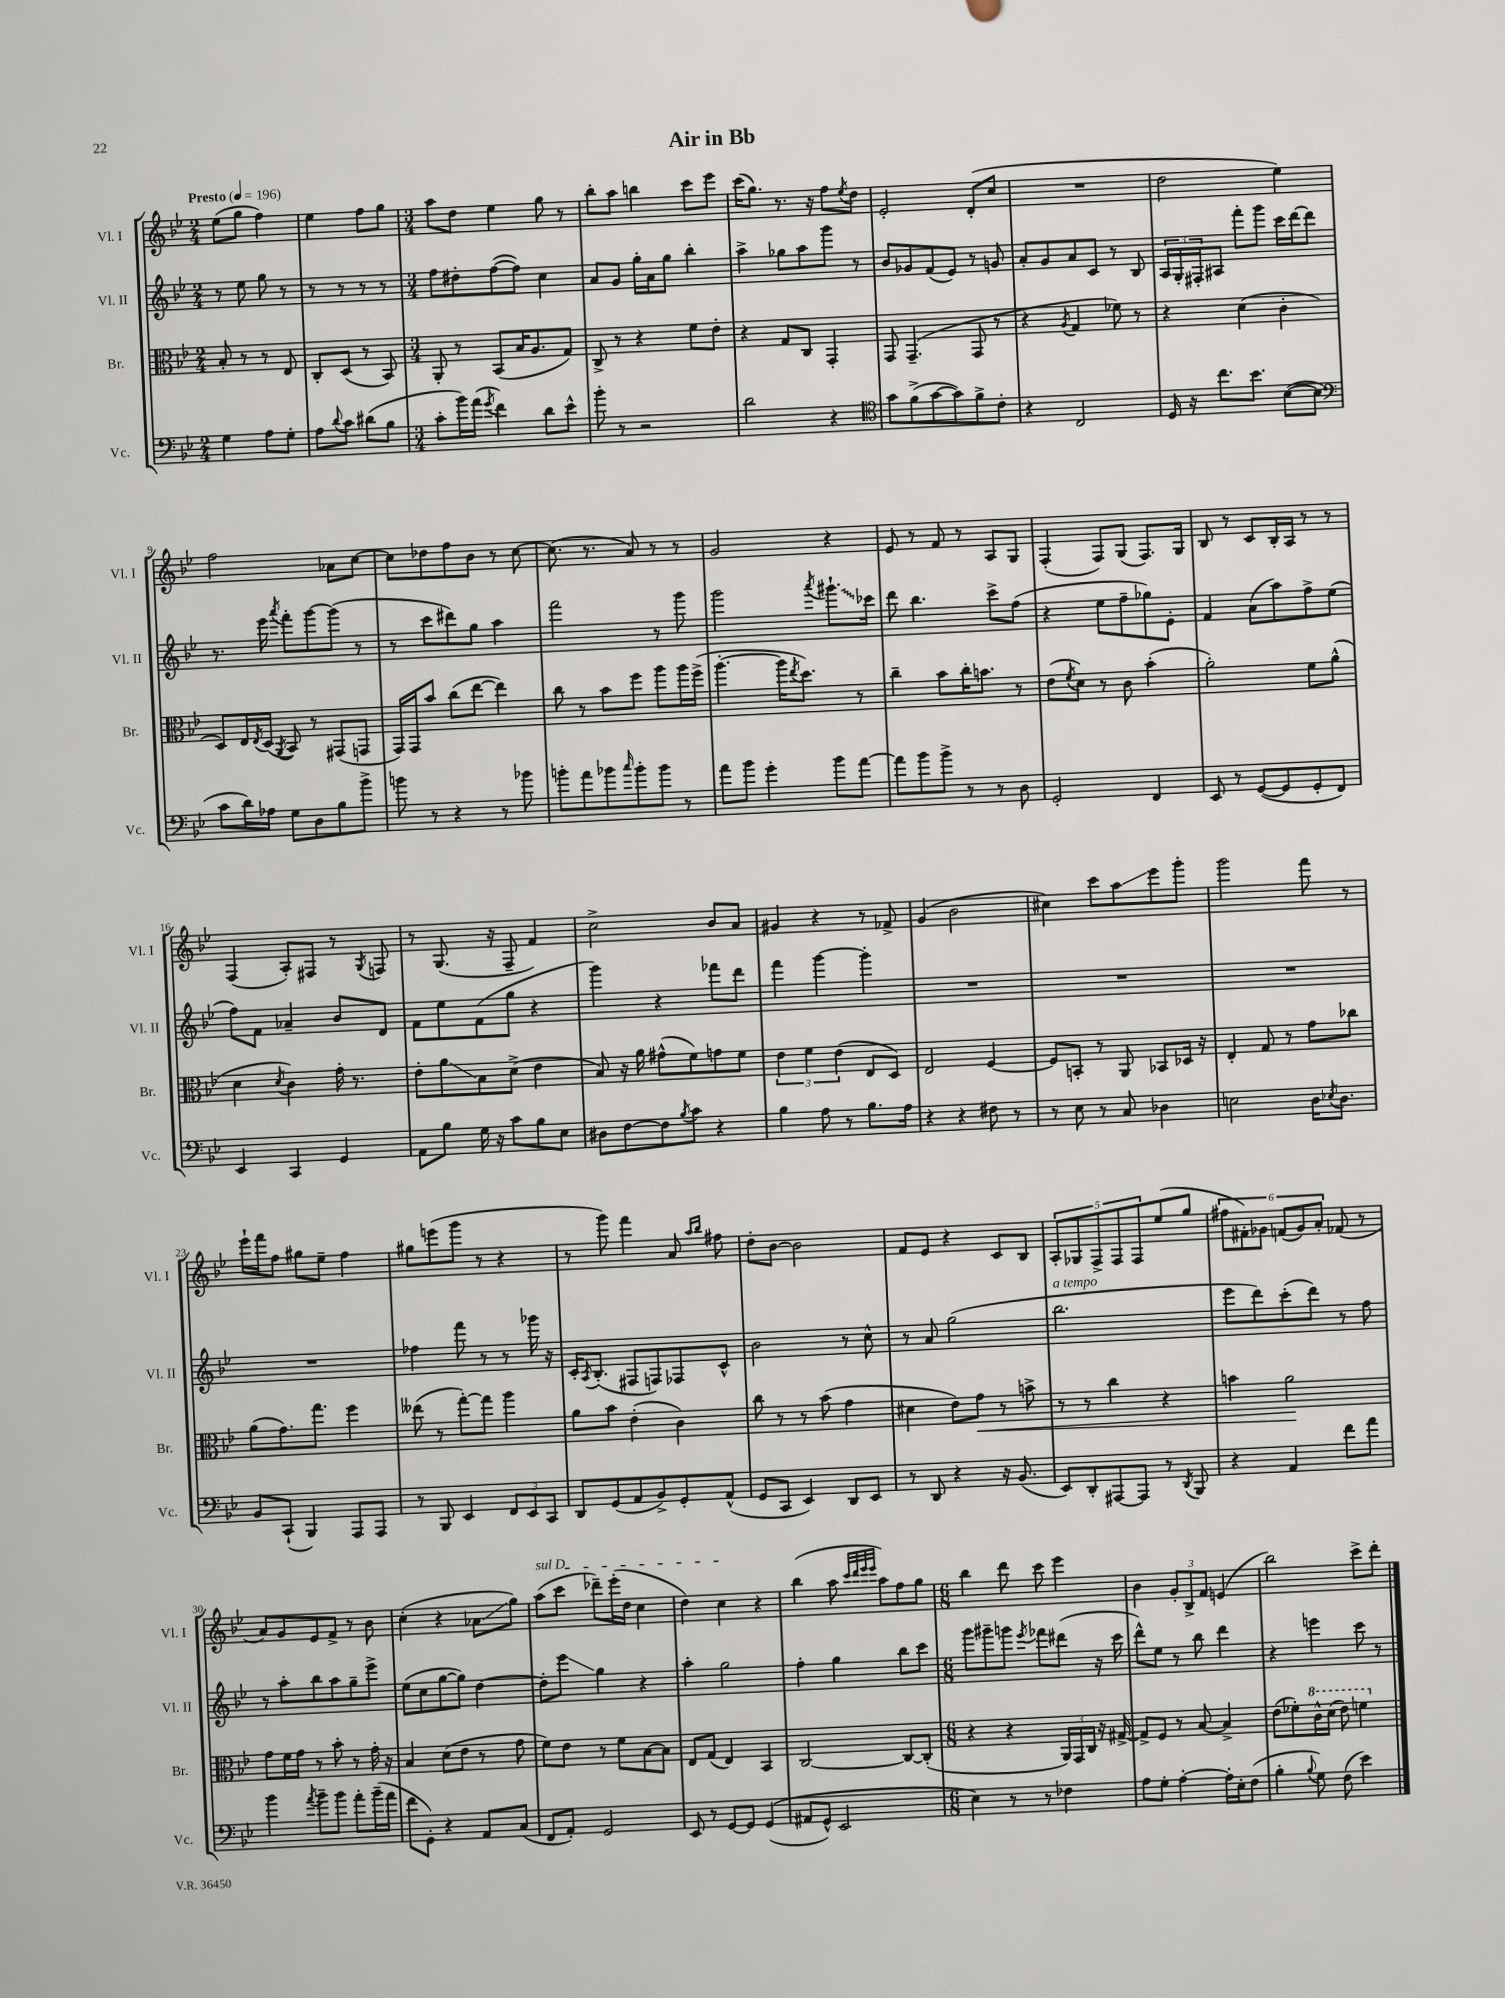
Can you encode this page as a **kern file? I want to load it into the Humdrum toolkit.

**kern	**kern	**kern	**kern
*staff4	*staff3	*staff2	*staff1
*clefF4	*clefC3	*clefG2	*clefG2
*k[b-e-]	*k[b-e-]	*k[b-e-]	*k[b-e-]
*M2/4	*M2/4	*M2/4	*M2/4
*MM196	*MM196	*MM196	*MM196
4G	8B-'	8r	(8ee-
.	8r	8ee-	8gg
8A	8r	8gg	4ff)
8G'	8E-	8r	.
=	=	=	=
8A	8C'	8r	4ee-
8qqd	.	.	.
8c	(8D	8r	.
(8d#	8r	8r	8ff
8B-	8BB-)	8r	8gg
=	=	=	=
*M3/4	*M3/4	*M3/4	*M3/4
8c'	8AA'	8ff	8aa
16b-)	8r	8dd#'	8dd
(16a	.	.	.
8qg	.	.	.
4f)	(8BB-	([8ff	4ee-
.	16B-	8ff])	.
.	8.A	.	.
8d	.	4cc	8gg
8e-^^	8G)	.	8r
=	=	=	=
8b-'	8C^	8a	8bb-'
8r	8r	8g	8aa
2r	4r	16gg'	4bb
.	.	16a	.
.	.	8gg	.
.	8f	4bb-'	8ccc
.	8e-'	.	8eee-
=	=	=	=
2d	4r	4aa^	(16ccc
.	.	.	8.gg)
.	8G	8gg-	8.r
.	8C	8aa	.
.	.	.	16r
4r	4GG'	8ggg	8ff
.	.	.	8qee-
.	.	8r	8dd
=	=	=	=
*clefC4	*	*	*
8g	8GG	8b-	2e-'
(8f^	(4.GG~	8g-	.
[8g	.	(8f	.
8g])	.	8e-)	.
8f^	8GG	8r	(8d'
8c'	8r	8g	8cc
=	=	=	=
4r	4r	8a'	2.r
.	.	8g	.
.	8qA	.	.
2C	4G	8a	.
.	.	8c	.
.	8f-)	8r	.
.	8r	8B-	.
=	=	=	=
16D	4r	24A	2dd
.	.	24G'	.
16r	.	.	.
.	.	24F#'	.
8.cc	.	8A#	.
.	(4d	8fff'	.
8.b-	.	.	.
.	.	8ggg	.
([8B-	4c'	16ccc	4ee-)
.	.	[16ddd	.
8B-]	.	8ddd]	.
=	=	=	=
*clefF4	*	*	*
8c	8D)	8.r	2ff
16d)	16E-	.	.
.	8qE-	.	.
16A-	(16D	16eee-	.
.	8qAA	8qaaa	.
8G	8BB-)	8fff'	.
8D	8r	[8ggg	.
8B-	(8GG#	(8ggg]	8a-
8b-^	8GG	8r	[8cc
=	=	=	=
8b	16GG)	8r	8cc]
.	16GG	.	.
8r	8b-	8ccc	8dd-
4r	(8cc	8ddd#)	8ff
.	[8ee-	8gg	8b-
8r	4ee-])	4aa	8r
8b-	.	.	[8cc
=	=	=	=
8b'	8cc	2fff	(8.cc]
8a	8r	.	.
.	.	.	8.r
8b-	8b-	.	.
16qqcc	.	.	.
8b-'	8ff	.	8a)
8b-	8aa	8r	8r
8r	16aa	8ggg	8r
.	(16ff^	.	.
=	=	=	=
8a	[4.aa'	2ggg	2g
8b-	.	.	.
4g'	.	.	.
.	16aa]	.	.
.	8qee-	.	.
.	8.dd)	.	.
.	.	8qaaa	.
8b-	.	8.ggg#`	4r
[8a	8r	.	.
.	.	16ccc-	.
=	=	=	=
8a]	4cc~	8ddd	8e-
8b-	.	4.bb-	8r
8b-^	8b-	.	8f
8r	16cc'	.	8r
.	8.b	.	.
8r	.	8ccc^	8A
8D	8r	(8ff	8G
=	=	=	=
2GG'	(8e-	4r	(4F'
.	8qf	.	.
.	8d)	.	.
.	8r	8ee-	8F)
.	8c	8ff~	(8G
4FF	(4b-'	8gg-)	8.F)
.	.	8e-'	.
.	.	.	16G
=	=	=	=
8EE-	2a')	4f	8B-
8r	.	.	8r
([8GG	.	(8a	8c
8GG]	.	8aa)	16B-'
.	.	.	16A
8GG'	8f	8ff^	8r
8FF)	(8a^^	(8ee-	8r
=	=	=	=
4EE-	4d	8ff)	(4F
.	.	8f	.
.	8qd	.	.
4CC	4c)	4a-~	8A')
.	.	.	8F#
4GG	16g'	8b-	8r
.	8.r	.	.
.	.	.	8qG
.	.	8d	8F
=	=	=	=
8AA	8e-'	8f	8r
8B-	8a	8ee-	(8.G
16G	8B-	(8f	.
16r	.	.	16r
8c	(8d^	8gg	8F~
8B-	4e-	4r	4f)
8E-	.	.	.
=	=	=	=
8D#	8B-)	4ggg)	2cc^
[8F	16r	.	.
.	16a	.	.
8F]	(8g#^^	4r	.
8qB-	.	.	.
8c	8f)	.	.
4r	8g	8fff-	8b-
.	8f	8ddd	8a
=	=	=	=
4B-	6e-	4fff	4g#
.	6f	.	.
8A	.	[4ggg	4r
.	(6e-	.	.
8r	.	.	.
8.B-	8E-	4ggg']	8r
.	8D)	.	8f-^
16A	.	.	.
=	=	=	=
4r	2E-	2.r	(4g
4r	.	.	2b-
8F#	[4F	.	.
8r	.	.	.
=	=	=	=
8r	8F]	2.r	4cc#)
8E-	8BB'	.	.
8r	8r	.	8ccc
8C	8AA	.	8aa
4D-	8BB-	.	8eee-
.	16D-	.	8ggg'
.	16r	.	.
=	=	=	=
2E	4E-'	2.r	2ggg
.	8G	.	.
.	8r	.	.
16D	8g	.	8fff
8qE-	.	.	.
8.D	.	.	.
.	8cc-	.	8r
=	=	=	=
8BB-	(8a	2.r	16eee-`
.	.	.	16fff
(8CC`	8.g)	.	8ff
4BBB-)	.	.	8gg#
.	8.gg	.	.
.	.	.	8ee-~
8AAA	4ff	.	4ff
8AAA	.	.	.
=	=	=	=
8r	(8ee--	4ff-	8gg#
8BBB-	8r	.	(8eee
4EE-	[8gg')	8fff	8ggg
.	8gg]	8r	8r
12FF	4aa	8r	4r
12EE-	.	.	.
.	.	16ggg-	.
12CC	.	.	.
.	.	16r	.
=	=	=	=
8DD	8a	16c'	8r
.	.	8qA	.
.	.	(8.B-'	.
(8GG	8b-	.	8ggg)
8AA	(4e-'	8F#	4fff
8BB-^)	.	8F)	.
8GG'	4c)	8F-	8a
.	.	.	16qqaa
.	.	.	16qqbb-
(8AA^^	.	8c^^	8ff#
=	=	=	=
8GG	8cc	2b-	8dd'
8CC	8r	.	[8b-
4EE-)	8r	.	2b-]
.	(8b-	.	.
8DD	4g	8r	.
8EE-	.	8cc^^	.
=	=	=	=
8r	4d#	8r	8f
8DD	.	8a	8e-
4r	8e-)	(2gg	4r
.	8g	.	.
16r	8r	.	8c
(8.BB-	.	.	.
.	8b^	.	8B-
=	=	=	=
8EE-)	8r	2.bb-	10A'
.	.	.	10G-
8DD'	8r	.	.
.	.	.	10F^
[8AAA#	4cc	.	.
.	.	.	10F
8AAA#]	.	.	.
.	.	.	10F
8r	4r	.	(8ee-
8qDD	.	.	.
8BBB-	.	.	8gg
=	=	=	=
4r	4b	8eee-	12ff#
.	.	.	12f#')
.	.	8ddd)	.
.	.	.	12g-
4AA	2a	(8ccc'	(12f
.	.	.	12g-)
.	.	8ddd)	.
.	.	.	12a'
8f	.	8r	(8f-
8a	.	8ff	8r
=	=	=	=
4b-	8g	8r	8a)
.	16f	8aa'	8g
.	16g	.	.
8qa	.	.	.
8b-~	8r	8bb-	8e-
8b-	8b-'	8aa	8f^
8a'	8r	8gg~	8r
(16b-~	16g'	8eee-^	8b-
16a	16r	.	.
=	=	=	=
8f	4B-	(8ee-	(4cc'
8GG')	.	8cc	.
4r	(8d	[8gg	4r
.	8e-	8gg])	.
8AA	8r	[4dd	8a-
(8C	8g	.	8gg)
=	=	=	=
8FF	8f)	8dd']	(8aa
8AA')	8e-	8eee-	8ccc
2GG	8r	4gg	8ddd-~)
.	8f	.	(16eee-'
.	.	.	16dd
.	[8B-	4r	4cc
.	8B-]	.	.
=	=	=	=
8EE-	8E-	4aa'	4dd)
8r	(8G	.	.
[8GG	4E-)	2gg	4cc
8GG]	.	.	.
&((4GG	4BB-	.	4r
=	=	=	=
8AA#	[2C	4ff'	(4bb-
8GG^^)	.	.	.
2EE-	.	4gg	8aa
.	.	.	32qqccc
.	.	.	32qqddd
.	.	.	32qqeee-
.	.	.	32qqeee-
.	.	.	8aa)
.	8C_	8bb-	8ff
.	(8C']	8ccc	8gg
=	=	=	=
*M6/8	*M6/8	*M6/8	*M6/8
4E-&)	4r	8ggg	4bb-
.	.	8ggg#~	.
8r	4r	8ggg	8ddd
.	.	8qeee-	.
8r	.	8fff-	8ccc
4F-	24AA)	(8ddd#	4eee-
.	24GG	.	.
.	24C	.	.
.	16r	16r	.
.	[16G#^	16ccc	.
=	=	=	=
8A	8G#^]	8ddd^^)	4b-
8G'	8F	8ee-	.
[4A'	8r	8r	12g'
.	.	.	12B-^
.	[8B-	8bb-	.
.	.	.	12f
16A']	4B-^]	4ddd	(4e
16E-'	.	.	.
(8F	.	.	.
=	=	=	=
4B-'	(8e-	4r	2bb-)
.	8f-')	.	.
8qqB-	.	.	.
8G)	16cc^^	4eee	.
.	(16dd	.	.
(8F	8ee-)	.	.
4e-)	4ff	8ccc	8ccc^
.	.	8r	8ddd'
==	==	==	==
*-	*-	*-	*-
